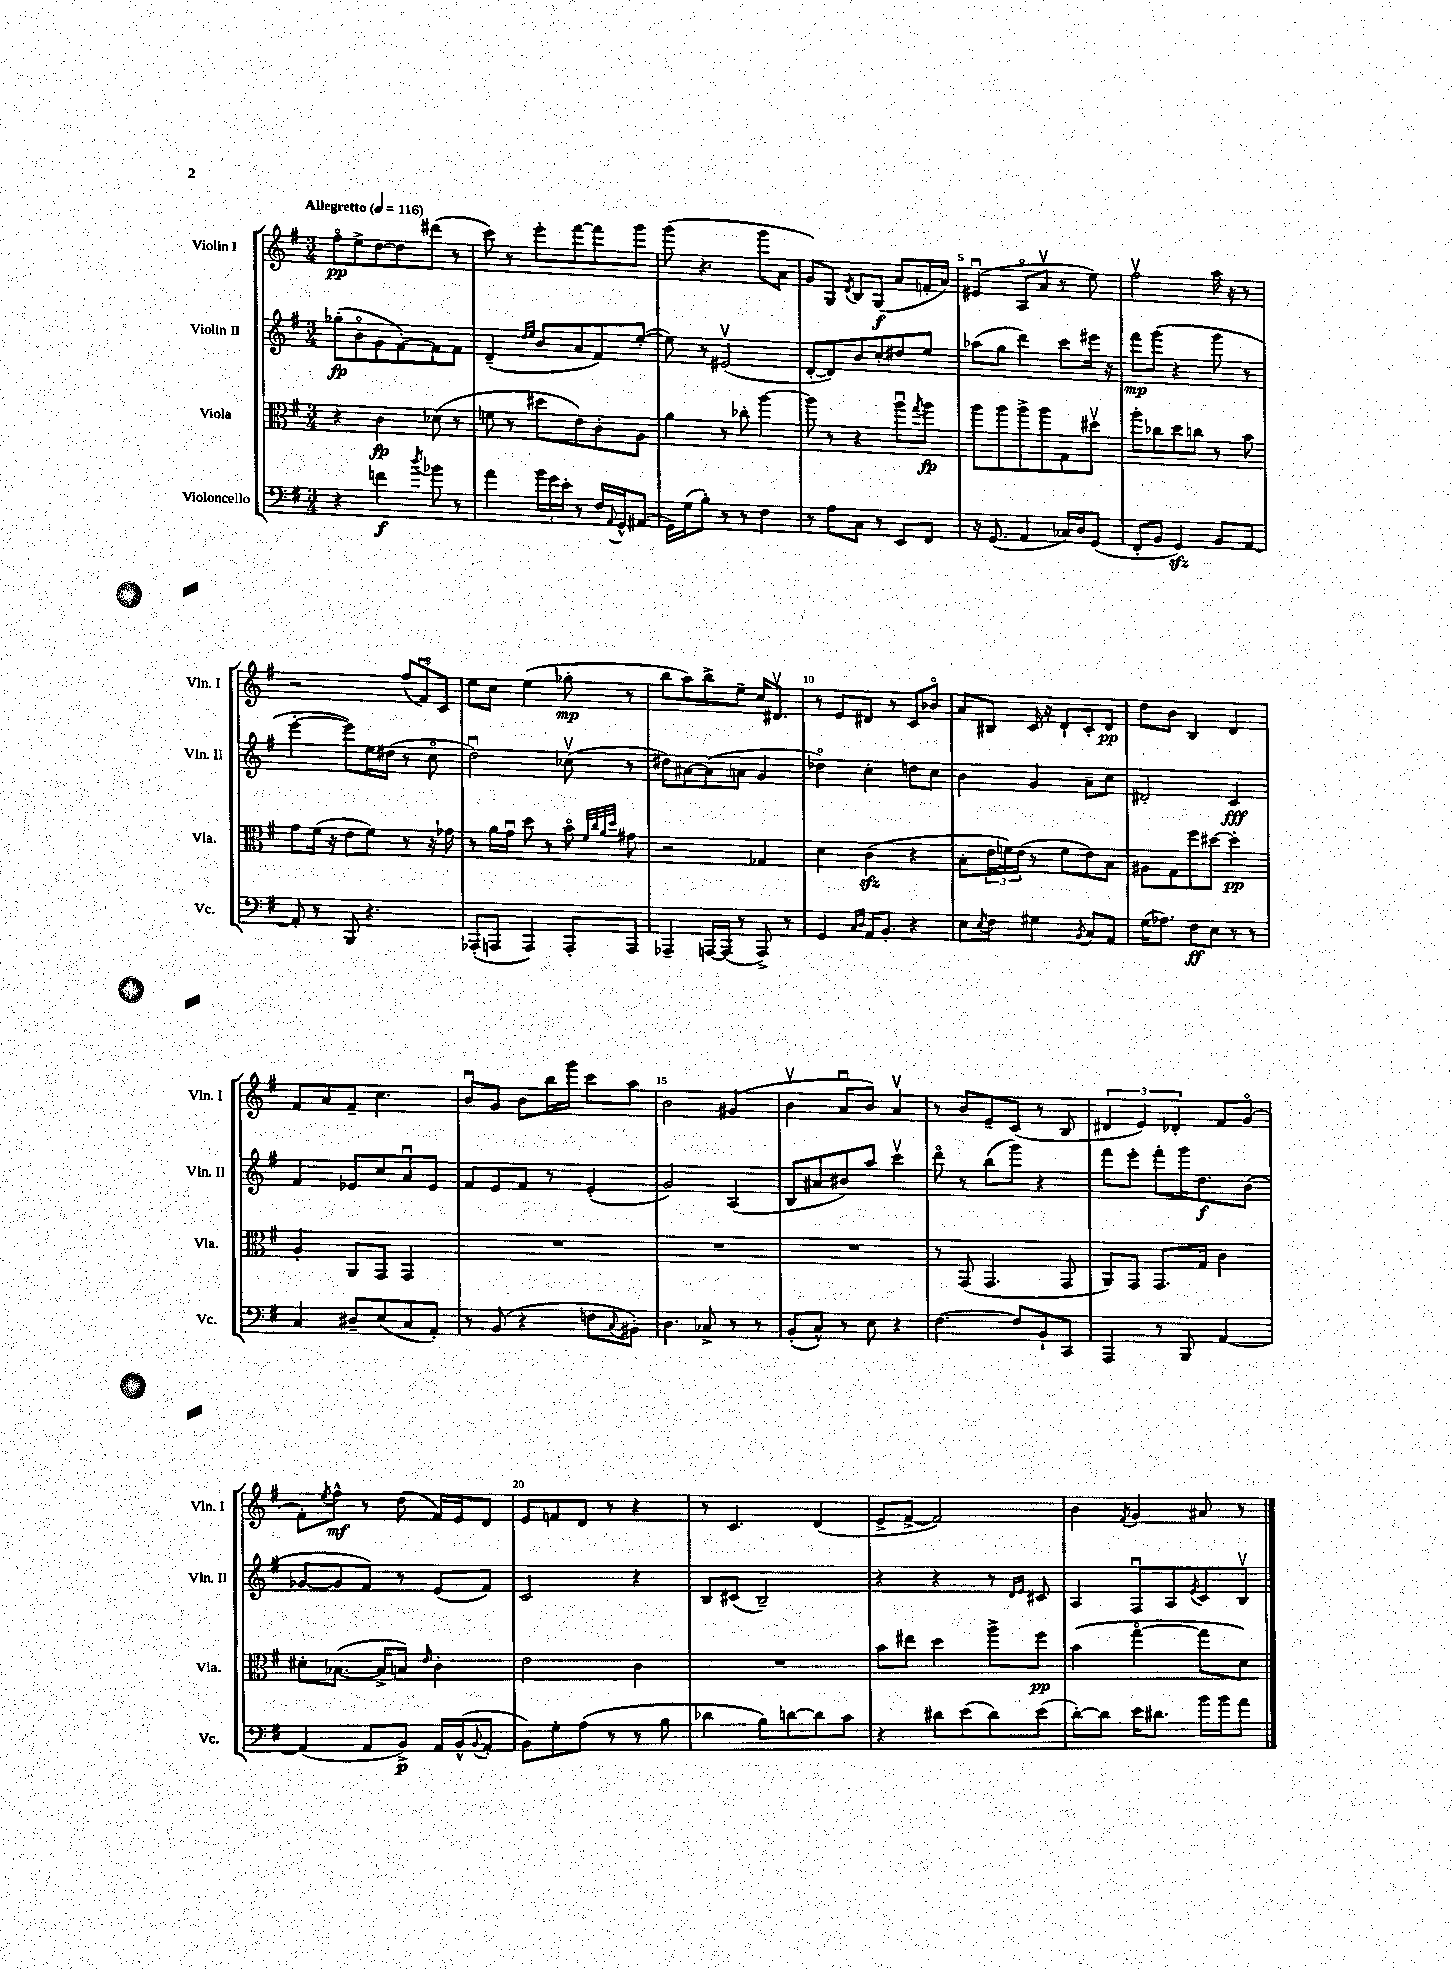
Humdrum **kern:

**kern	**dynam	**kern	**dynam	**kern	**dynam	**kern	**dynam
*part4	*part4	*part3	*part3	*part2	*part2	*part1	*part1
*staff4	*staff4	*staff3	*staff3	*staff2	*staff2	*staff1	*staff1
*I"Violoncello	*	*I"Viola	*	*I"Violin II	*	*I"Violin I	*
*I'Vc.	*	*I'Vla.	*	*I'Vln. II	*	*I'Vln. I	*
*clefF4	*	*clefC3	*	*clefG2	*	*clefG2	*
*k[f#]	*	*k[f#]	*	*k[f#]	*	*k[f#]	*
*M3/4	*	*M3/4	*	*M3/4	*	*M3/4	*
*MM116	*	*MM116	*	*MM116	*	*MM116	*
=1	=1	=1	=1	=1	=1	=1	=1
!	!	!	!	!	!	!LO:TX:a:B:t=Allegretto	!
4r	.	4r	.	(8gg-X'\L	fp	8ff#\L	pp
.	.	.	.	8b\	.	8ee^\	.
4fn\	f	4c\	fp	8g\	.	[8dd\	.
.	.	.	.	[8f#'\)	.	8dd\]	.
8qdd/	.	.	.	.	.	.	.
8b-X\	.	(8d-X\	.	8f#\]	.	(8ddd#X\J	.
8r	.	8r	.	8f#\J	.	8r	.
=2	=2	=2	=2	=2	=2	=2	=2
4a\	.	8fn\	.	(4d~/	.	8ccc\)	.
.	.	8r	.	.	.	8r	.
.	.	.	.	16qqdd/LL	.	.	.
.	.	.	.	16qqee/JJ	.	.	.
24b\LL	.	8dd#X\L	.	8b/L	.	8eee'\L	.
24g\	.	.	.	.	.	.	.
24e'\JJ	.	.	.	.	.	.	.
8r	.	8e\)	.	8a/	.	[8fff#\	.
16F#/LL	.	8c'\	.	8f#/)	.	8fff#\]	.
8qqAA/	.	.	.	.	.	.	.
16GG^^/J	.	.	.	.	.	.	.
(8AA#X/J	.	8A\J	.	([8ee'/J	.	8ggg\J	.
=3	=3	=3	=3	=3	=3	=3	=3
16GG\LL)	.	4a\	.	8ee\])	.	(8ggg\	.
(16G\J	.	.	.	.	.	.	.
8B'\J)	.	.	.	8r	.	4.r	.
8r	.	8r	.	(2e#Xv/	.	.	.
8r	.	8cc-X'\	.	.	.	.	.
4F#\	.	[4aa\	.	.	.	8ggg\L	.
.	.	.	.	.	.	8a\J	.
=4	=4	=4	=4	=4	=4	=4	=4
8r	.	8aa\]	.	[8d'/L	.	8g/L)	.
8A\L	.	8r	.	8d/])	.	8G/J	.
.	.	.	.	.	.	8qd/	.
8C\J	.	4r	.	8b/	.	8B/L	.
8r	.	.	.	8cc'/	.	(8G/J	f
8EE/L	.	8aau\L	.	8dd#X/	.	8a/L	.
.	.	8qgg/	.	.	.	.	.
8FF#/J	.	8aa\J	fp	8ee/J	.	16fn'/L	.
.	.	.	.	.	.	16a/JJ)	.
=5	=5	=5	=5	=5	=5	=5	=5
16r	.	8aa\L	.	(8aa-X\L	.	(4e#Xu/	.
(8.GG/	.	.	.	.	.	.	.
.	.	8aa\	.	8gg\J	.	.	.
4AA/	.	8aa^\	.	4ddd\)	.	8A/L	.
.	.	8aa\	.	.	.	8av/J	.
16C-X/LL)	.	8G\	.	8ccc\L	.	8r	.
16D/J	.	.	.	.	.	.	.
(8GG/J	.	8dd#Xv\J	.	16eee#X\Jk	.	8ee\)	.
.	.	.	.	16r	.	.	.
=6	=6	=6	=6	=6	=6	=6	=6
8FF#'/L	.	8aa'\L	.	8fff#\L	mp	2ff#v\	.
8BB/J	.	8cc-X\	.	(8ggg\J	.	.	.
4GGzz/)	.	8dd\	.	4r	.	.	.
.	.	8ccn\J	.	.	.	.	.
8BB/L	.	8r	.	8ggg\	.	16aa\	.
.	.	.	.	.	.	16r	.
[8AA/J	.	8b\	.	8r	.	8r	.
!!LO:LB:g=z
=7	=7	=7	=7	=7	=7	=7	=7
8AA'/]	.	8g\L	.	[4eee'\	.	2r	.
8r	.	(16f#\Jk	.	.	.	.	.
.	.	16r	.	.	.	.	.
8BBB/	.	8e\L	.	8eee\L])	.	.	.
4.r	.	8f#\J)	.	16ee\L	.	.	.
.	.	.	.	(16dd#X\JJ	.	.	.
.	.	8r	.	8r	.	(12ff#/L	.
.	.	.	.	.	.	12f#u/)	.
.	.	16r	.	8cc\	.	.	.
.	.	.	.	.	.	12c/J	.
.	.	16g-X\	.	.	.	.	.
=8	=8	=8	=8	=8	=8	=8	=8
(8AAA-X'/L	.	8r	.	2ddu\)	.	8ee\L	.
8AAAn/J	.	16a\LL	.	.	.	8cc\J	.
.	.	16gu\JJ	.	.	.	.	.
4AAA/)	.	8dd\	.	.	.	(4ee\	.
.	.	8r	.	.	.	.	.
8AAA'/L	.	8b\	.	(8cc-Xv\	.	8gg-X'\	mp
.	.	32qqf#/LLL	.	.	.	.	.
.	.	32qqcc/	.	.	.	.	.
.	.	32qqa/	.	.	.	.	.
.	.	32qqdd/JJJ	.	.	.	.	.
8AAA/J	.	8g#X\	.	8r	.	8r	.
=9	=9	=9	=9	=9	=9	=9	=9
4AAA-X~/	.	2r	.	8dd#X\L)	.	8bb\L	.
.	.	.	.	[8a#X\	.	8aa\)	.
[16AAAn/LL	.	.	.	(8a#\]	.	8bb^\	.
(16AAA/JJ]	.	.	.	.	.	.	.
8r	.	.	.	8an\J	.	8ee~\J	.
8AAA^/)	.	4G-X/	.	4g/	.	16cc/KL	.
.	.	.	.	.	.	8.d#Xv/J	.
8r	.	.	.	.	.	.	.
=10	=10	=10	=10	=10	=10	=10	=10
4GG/	.	4d\	.	4dd-X\)	.	8r	.
.	.	.	.	.	.	8e/L	.
16qqC/LL	.	.	.	.	.	.	.
16qqD/JJ	.	.	.	.	.	.	.
16AA/KL	.	(4czz\	.	4cc'\	.	8d#X/J	.
8.BB'/J	.	.	.	.	.	.	.
.	.	.	.	.	.	8r	.
4r	.	4r	.	8ddn\L	.	8c/L	.
.	.	.	.	8cc\J	.	8b-X/J	.
=11	=11	=11	=11	=11	=11	=11	=11
8E\L	.	8B'\L	.	4b\	.	8a/L	.
8qE/	.	.	.	.	.	.	.
8F#\J	.	24e\L	.	.	.	8B#X/J	.
.	.	24fn\)	.	.	.	.	.
.	.	(24e\JJ	.	.	.	.	.
4G#X\	.	8r	.	4g/	.	16c/	.
.	.	.	.	.	.	16r	.
.	.	8f\L	.	.	.	8d`/L	.
8qBB/	.	.	.	.	.	.	.
8C/L	.	8e\)	.	8a~\L	.	8c'/	.
8AA/J	.	8B\J	.	8cc\J	.	8d/J	pp
=12	=12	=12	=12	=12	=12	=12	=12
(16G\KL	.	8A#X\L	.	2d#X'/	.	8dd\L	.
8.A-X\J)	.	.	.	.	.	.	.
.	.	8G\	.	.	.	8b\J	.
8F#\L	ff	8ff#\	.	.	.	4B/	.
8E\J	.	[8dd#X\J	.	.	.	.	.
8r	.	4dd#'\]	pp	4c/	fff	4d/	.
8r	.	.	.	.	.	.	.
!!LO:LB:g=z
=13	=13	=13	=13	=13	=13	=13	=13
4C/	.	4A'/	.	4f#/	.	8f#/L	.
.	.	.	.	.	.	8a/	.
8D#X~/L	.	8AA/L	.	8e-X/L	.	8f#~/J	.
(8E/	.	8GG/J	.	8cc/	.	4.cc\	.
8C/	.	4GG/	.	8au/	.	.	.
8AA'/J)	.	.	.	8e-/J	.	.	.
=14	=14	=14	=14	=14	=14	=14	=14
8r	.	2.r	.	8f#/L	.	8bu/L	.
(8BB/	.	.	.	8e/	.	8g/J	.
4r	.	.	.	8f#/J	.	8b\L	.
.	.	.	.	8r	.	16bb\L	.
.	.	.	.	.	.	16ggg\JJ	.
8Fn\L	.	.	.	(4e'/	.	8ccc\L	.
8qqC/	.	.	.	.	.	.	.
8BB#X'\J)	.	.	.	.	.	8aa\J	.
=15	=15	=15	=15	=15	=15	=15	=15
4.D\	.	2.r	.	2g/)	.	2b\	.
8C-X^/	.	.	.	.	.	.	.
8r	.	.	.	(4A/	.	(4g#X/	.
8r	.	.	.	.	.	.	.
=16	=16	=16	=16	=16	=16	=16	=16
(8BB'/L	.	2.r	.	8B/L	.	4bv\	.
8C^^/J)	.	.	.	8a#X/	.	.	.
8r	.	.	.	8b#X/)	.	8au/L	.
8E\	.	.	.	8aa/J	.	8b/J)	.
4r	.	.	.	4cccv\	.	4av/	.
=17	=17	=17	=17	=17	=17	=17	=17
[4.F#\	.	8r	.	8ddd\	.	8r	.
.	.	(8GG/	.	8r	.	8b/L	.
.	.	4.GG/	.	(8bb\L	.	8e~/	.
8F#/L]	.	.	.	8ggg\J)	.	(8c/J	.
8BB`/	.	.	.	4r	.	8r	.
8CC/J	.	8GG/	.	.	.	8B/	.
=18	=18	=18	=18	=18	=18	=18	=18
4AAA/	.	8AA/L)	.	8fff#\L	.	6d#X/	.
.	.	8GG/J	.	8eee'\J	.	.	.
.	.	.	.	.	.	6e/)	.
8r	.	8.GG/L	.	8fff#'\L	.	.	.
.	.	.	.	.	.	6d-X'/	.
8BBB/	.	.	.	16ggg\K	.	.	.
.	.	16G/Jk	.	8.dd\	f	.	.
[4AA/	.	4c\	.	.	.	8f#/L	.
.	.	.	.	(8b\J	.	(8g/J	.
!!LO:LB:g=z
=19	=19	=19	=19	=19	=19	=19	=19
(4AA/]	.	8d#X'\L	.	[8g-X/L	.	8f#'\L)	.
.	.	.	.	.	.	8qee/	.
.	.	([8.B-X\J	.	8g-/]	.	8ff#^^\J	mf
8AA/L	.	.	.	8f#/J)	.	8r	.
.	.	16B-^/KL]	.	.	.	.	.
8BB^/J)	p	8Bn/J)	.	8r	.	(8dd\	.
.	.	16qqe/	.	.	.	.	.
16AA/LL	.	4c'\	.	(8e/L	.	16f#/LL)	.
(16BB^^/J	.	.	.	.	.	16e/J	.
8qqBB/	.	.	.	.	.	.	.
8AA'/J	.	.	.	8f#/J)	.	8d/J	.
=20	=20	=20	=20	=20	=20	=20	=20
8BB\L)	.	2e\	.	2c/	.	8e/L	.
8G'\	.	.	.	.	.	8fn/	.
(8A\J	.	.	.	.	.	8d/J	.
8r	.	.	.	.	.	8r	.
8r	.	4c\	.	4r	.	4r	.
8B\	.	.	.	.	.	.	.
=21	=21	=21	=21	=21	=21	=21	=21
4d-X\	.	2.r	.	8B/L	.	8r	.
.	.	.	.	(8c#X/J	.	4.c/	.
8B\L)	.	.	.	2B~/)	.	.	.
[8dn\	.	.	.	.	.	.	.
8d\]	.	.	.	.	.	(4d/	.
8c\J	.	.	.	.	.	.	.
=22	=22	=22	=22	=22	=22	=22	=22
4r	.	8b\L	.	4r	.	8e^/L	.
.	.	8ee#X\J	.	.	.	[8f#^/J	.
8d#X\L	.	4dd\	.	4r	.	2f#/])	.
(8e\	.	.	.	.	.	.	.
8d#\)	.	8aa^\L	.	8r	.	.	.
.	.	.	.	16qqd/LL	.	.	.
.	.	.	.	16qqe/JJ	.	.	.
(8e\J	.	8ff#\J	pp	8c#X/	.	.	.
=23	=23	=23	=23	=23	=23	=23	=23
[8d'\L)	.	(4b\	.	4A/	.	4b\	.
8d\J]	.	.	.	.	.	.	.
.	.	.	.	.	.	8qf#/	.
16e\KL	.	[4gg\	.	8F#u/L	.	4g/	.
8.d#X\J	.	.	.	.	.	.	.
.	.	.	.	8A/	.	.	.
.	.	.	.	8qe/	.	.	.
16b\LL	.	8gg\L]	.	8c/	.	8a#X/	.
16b\J	.	.	.	.	.	.	.
8a\J	.	8d\J)	.	8Bv/J	.	8r	.
==	==	==	==	==	==	==	==
*-	*-	*-	*-	*-	*-	*-	*-
